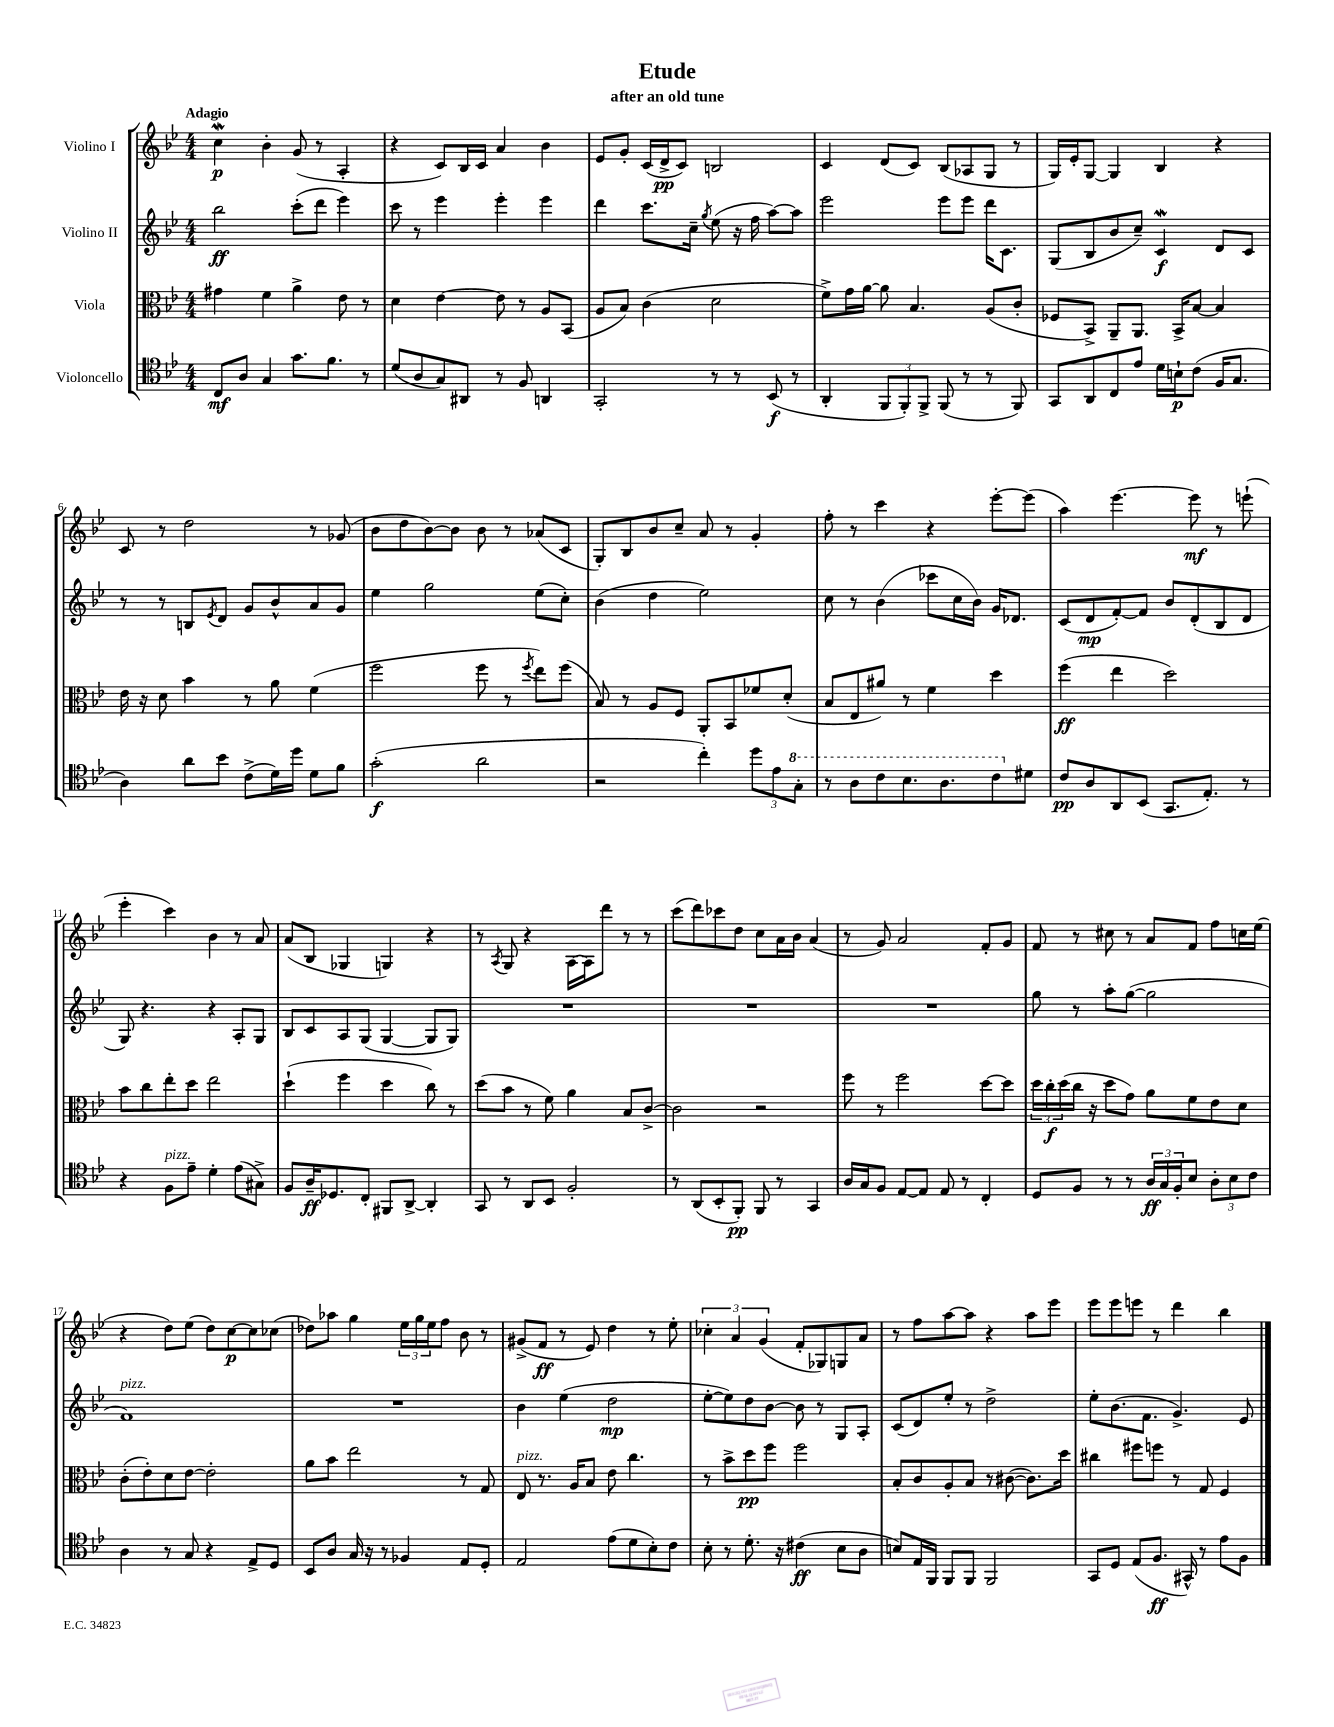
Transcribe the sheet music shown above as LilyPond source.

\header { title = "Etude" subtitle = "after an old tune" }
<<
\new StaffGroup <<
\new Staff = "s0" \with { instrumentName = "Violino I" } {
    \clef treble \key bes \major \numericTimeSignature \time 4/4 \tempo "Adagio"
    c''4\mordent\p bes'4-. g'8( r8 a4-. |
    r4 c'8) bes16 c'16 a'4 bes'4 |
    ees'8 g'8-. c'16( d'16->\pp c'8) b2 |
    c'4 d'8( c'8) bes8( aes8 g8 r8 |
    g16) ees'16-. g8~ g4 bes4 r4 |
    c'8 r8 d''2 r8 ges'8( |
    bes'8 d''8 bes'8~) bes'8 bes'8 r8 aes'8( c'8 |
    g8-.) bes8 bes'8 c''8-- a'8 r8 g'4-. |
    f''8-. r8 c'''4 r4 ees'''8~-. ees'''8( |
    a''4) ees'''4.~ ees'''8\mf r8 e'''8-!( |
    ees'''4-. c'''4) bes'4 r8 a'8 |
    a'8( bes8 ges4 g4) r4 |
    r8 \acciaccatura { a8 } g8 r4 a16~ a16 d'''8 r8 r8 |
    c'''8( d'''8) ces'''8 d''8 c''8 a'16 bes'16 a'4( |
    r8 g'8) a'2 f'8-. g'8 |
    f'8 r8 cis''8 r8 a'8 f'8 f''8 c''16 ees''16( |
    r4 d''8) ees''8( d''8) c''8~\p c''8 ces''8( |
    des''8) aes''8 g''4 \tuplet 3/2 { ees''16 g''16 ees''16 } f''8 bes'8 r8 |
    gis'8->( f'8\ff r8 ees'8) d''4 r8 ees''8-. |
    \tuplet 3/2 { ces''4-. a'4 g'4( } f'8-. ges8) g8 a'8 |
    r8 f''8 a''8~ a''8 r4 a''8 ees'''8 |
    ees'''8 ees'''8 e'''8 r8 d'''4 bes''4 \bar "|." |
}
\new Staff = "s1" \with { instrumentName = "Violino II" } {
    \clef treble \key bes \major \numericTimeSignature \time 4/4
    bes''2\ff c'''8-.( d'''8 ees'''4) |
    c'''8 r8 ees'''4 ees'''4-. ees'''4 |
    d'''4 c'''8. c''16-- \acciaccatura { g''8 } ees''8( r16 f''16 a''8~) a''8 |
    ees'''2 ees'''8 ees'''8 d'''16 c'8. |
    g8( bes8 bes'8 c''8--) c'4\mordent\f d'8 c'8 |
    r8 r8 b8 \acciaccatura { ees'8 } d'8 g'8 bes'8-^ a'8 g'8 |
    ees''4 g''2 ees''8( c''8-.) |
    bes'4( d''4 ees''2) |
    c''8 r8 bes'4( ces'''8 c''16 bes'16) g'16 des'8. |
    c'8( d'8\mp f'8~-.) f'8 bes'8 d'8-.( bes8 d'8 |
    g8) r4. r4 a8-. g8 |
    bes8 c'8 a8 g8( g4~ g8 g8) |
    R1 |
    R1 |
    R1 |
    g''8 r8 a''8-. g''8~( g''2 |
    f'1^\markup { \italic "pizz." }) |
    R1 |
    bes'4 ees''4( d''2\mp |
    ees''8~-. ees''8) d''8 bes'8~ bes'8 r8 g8 a8-. |
    c'8( d'8) ees''8-. r8 d''2-> |
    ees''8-. bes'8.( f'8. g'4.->) ees'8 \bar "|." |
}
\new Staff = "s2" \with { instrumentName = "Viola" } {
    \clef alto \key bes \major \numericTimeSignature \time 4/4
    gis'4 f'4 a'4-> ees'8 r8 |
    d'4 ees'4~ ees'8 r8 a8 bes,8( |
    a8 bes8) c'4( d'2 |
    f'8->) g'16 a'16~ a'8 bes4. a8( c'8-. |
    fes8 bes,8->) a,8-- a,8. bes,16-> bes8~ bes4 |
    ees'16 r16 d'8 bes'4 r8 a'8 f'4( |
    f''2 f''8 r8 \acciaccatura { f''8 } ees''8) f''8( |
    bes8) r8 a8 f8 a,8-. bes,8 fes'8 d'8-.( |
    bes8 ees8 ais'8) r8 f'4 d''4 |
    f''4\ff( ees''4 d''2) |
    bes'8 c''8 ees''8-. d''8 ees''2 |
    d''4-!( f''4 d''4 c''8) r8 |
    d''8( bes'8 r8 f'8) a'4 bes8 c'8~-> |
    c'2 r2 |
    f''8 r8 f''2 d''8~ d''8 |
    \tuplet 3/2 { d''16 c''16-.\f d''16( } c''16 r16 d''8 g'8) a'8 f'8 ees'8 d'8 |
    c'8-.( ees'8-.) d'8 ees'8~ ees'2-. |
    a'8 bes'8 ees''2 r8 g8 |
    ees8^\markup { \italic "pizz." } r8. a16 bes8 ees'8 c''4. |
    r8 bes'8-> d''8\pp f''8 f''2 |
    bes8-. c'8 a8-. bes8 r8 cis'8~( cis'8.) d''16 |
    cis''4 fis''8 f''8 r8 g8 f4 \bar "|." |
}
\new Staff = "s3" \with { instrumentName = "Violoncello" } {
    \clef tenor \key bes \major \numericTimeSignature \time 4/4
    c8\mf a8 g4 g'8. f'8. r8 |
    d'8( a8 g8) ais,8 r8 f8 a,4 |
    g,2-. r8 r8 bes,8\f( r8 |
    a,4-. \tuplet 3/2 { f,8 f,8-.) f,8-> } f,8( r8 r8 f,8) |
    g,8 a,8 c8 ees'8 d'16 b16-!\p c'8( f16 g8. |
    a4) a'8 bes'8 c'8->( d'16) d''16 d'8 f'8 |
    g'2-.\f( a'2 |
    r2 c''4-.) \tuplet 3/2 { d''8 ees'8 \ottava #1 g'8-. } |
    r8 a'8 c''8 bes'8. a'8. c''8 \ottava #0 dis'8 |
    c'8\pp a8 a,8 bes,8( g,8. ees8.-.) r8 |
    r4 f8^\markup { \italic "pizz." } ees'8-- d'4-. ees'8( gis8->) |
    f8 a16--\ff des8. c8-. fis,8 a,8~-> a,4-. |
    g,8 r8 a,8 bes,8 f2-. |
    r8 a,8( bes,8-. f,8-.\pp) f,8 r8 g,4 |
    a16 g16 f8 ees8~ ees8 ees8 r8 c4-. |
    d8 f8 r8 r8 \tuplet 3/2 { a16\ff g16 f16-. } bes8 \tuplet 3/2 { a8-. bes8 c'8 } |
    a4 r8 g8 r4 ees8-> d8 |
    bes,8 a8 g16 r16 r8 fes4 ees8 d8-. |
    ees2 ees'8( d'8 bes8-.) c'8 |
    bes8-. r8 d'8.-. r16 cis'4\ff( bes8 a8 |
    b8) ees16 f,16 f,8 f,8 f,2 |
    g,8 d8 ees8( f8.\ff gis,16-^) r8 ees'8 f8 \bar "|." |
}
>>
>>
